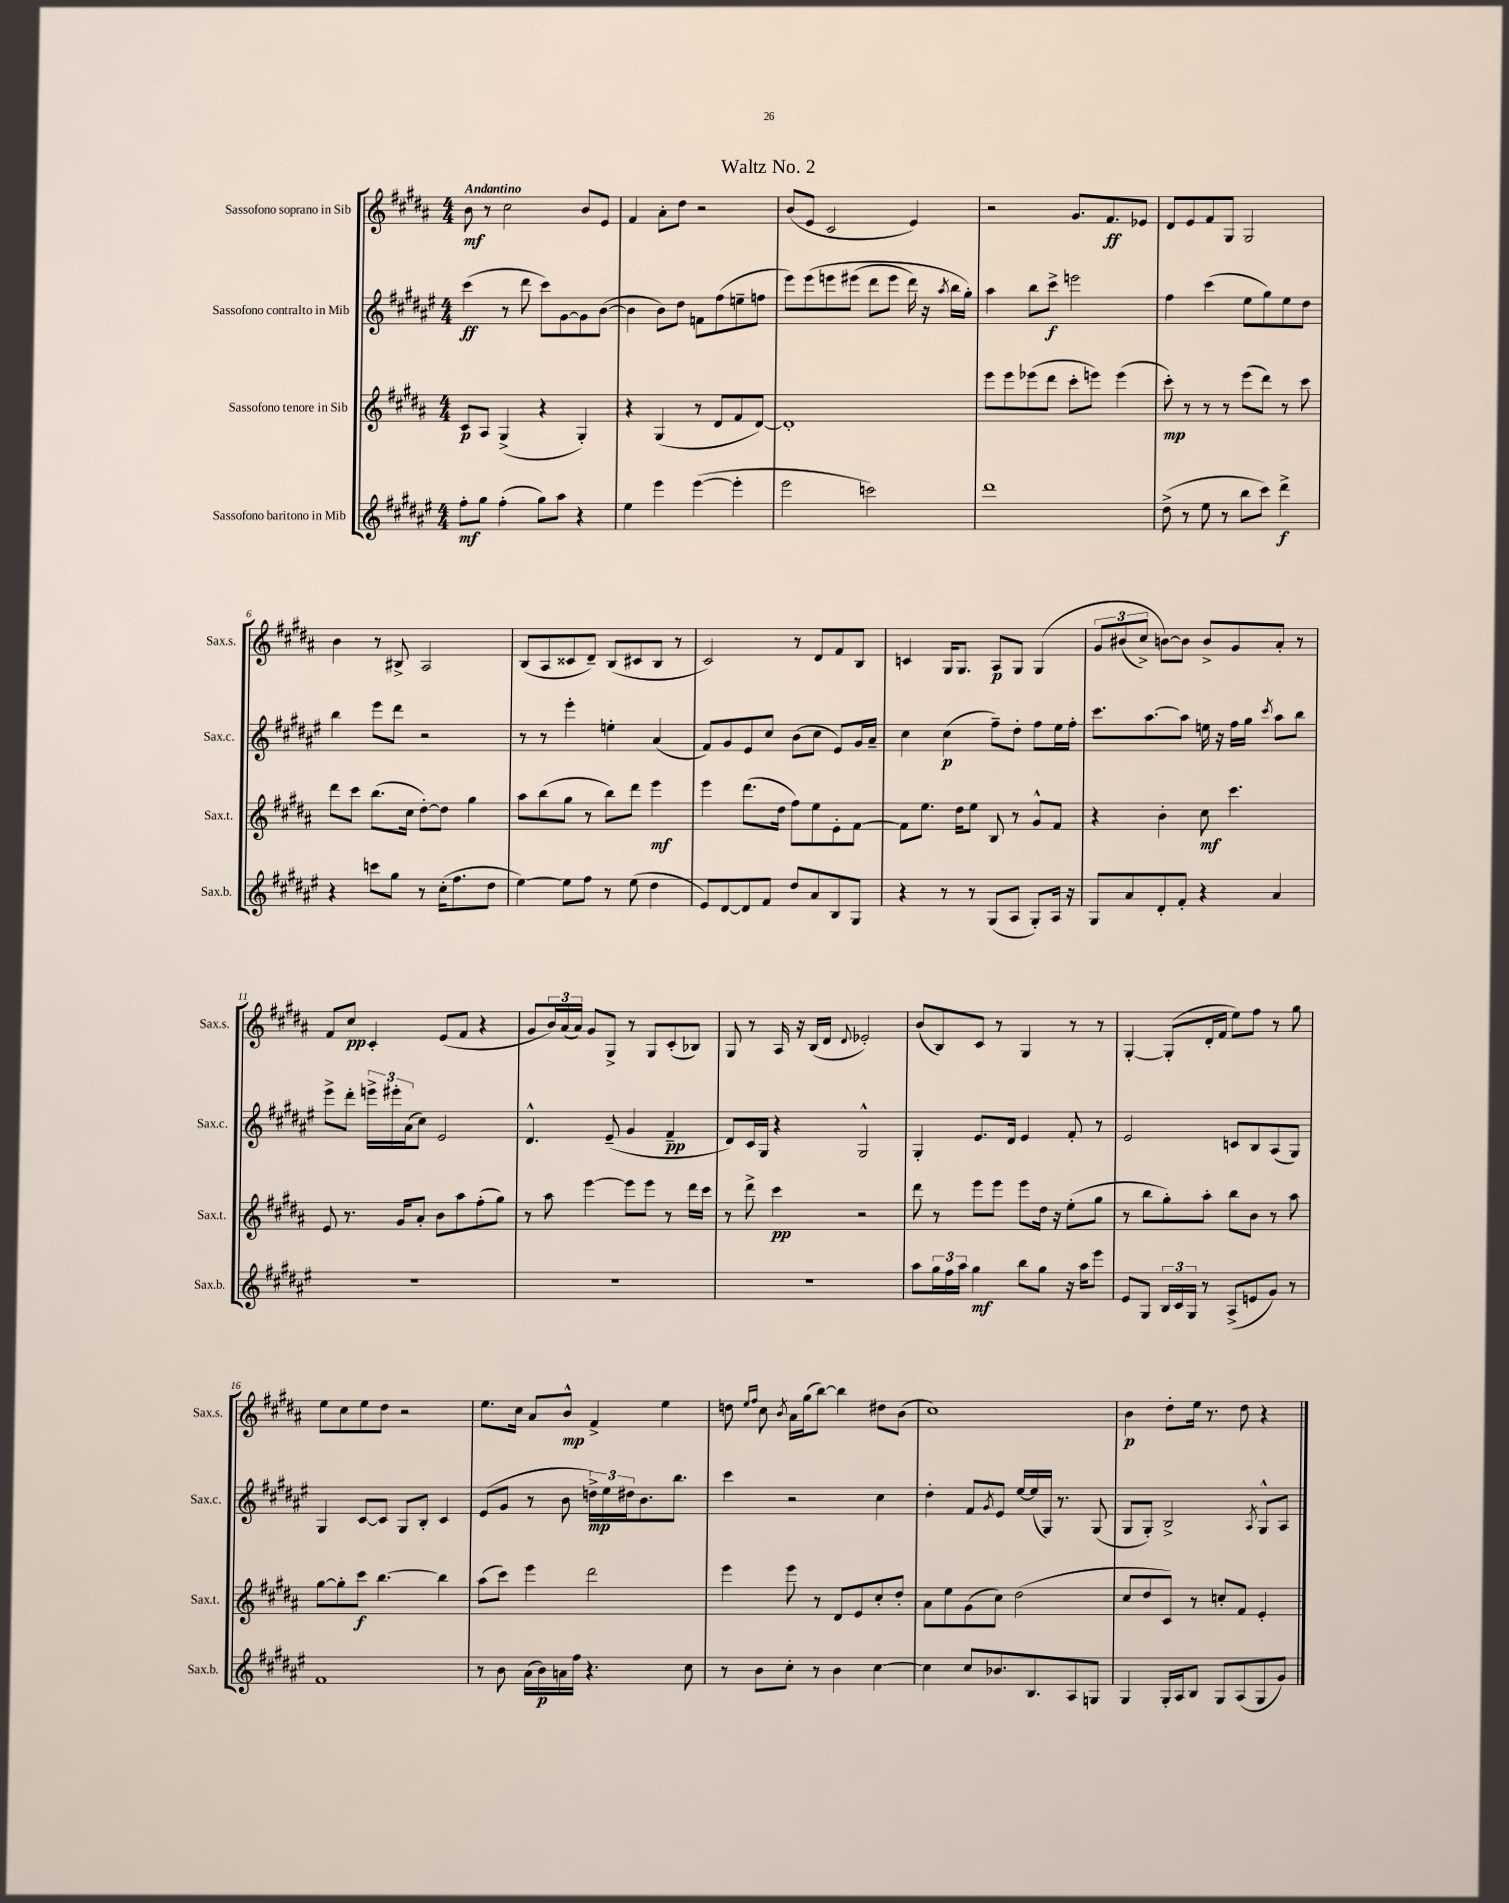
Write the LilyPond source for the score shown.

\header { title = "Waltz No. 2" }
<<
\new StaffGroup <<
\new Staff = "s0" \with { instrumentName = "Sassofono soprano in Sib" shortInstrumentName = "Sax.s." } {
    \clef treble \key b \major \numericTimeSignature \time 4/4 \tempo "Andantino"
    b'8\mf r8 cis''2 b'8 e'8 |
    fis'4 ais'8-. dis''8 r2 |
    b'8( e'8 cis'2 e'4) |
    r2 gis'8. fis'8.\ff ees'8 |
    dis'8 e'8 fis'8 gis8 gis2 |
    b'4 r8 bis8-> ais2 |
    b8( ais8 cisis'8 dis'8--) b8( cis'8 b8 r8 |
    cis'2) r8 dis'8 fis'8 b8 |
    c'4 gis16 gis8. ais8\p gis8 gis4\( |
    \tuplet 3/2 { gis'8 bis'8( cis''8->) } b'8~\) b'8 b'8-> gis'8 ais'8-. r8 |
    fis'8 cis''8\pp cis'4-. e'8( fis'8 r4 |
    gis'8 \tuplet 3/2 { b'16) ais'16( ais'16) } gis'8 gis8-> r8 gis8 cis'8-.( bes8) |
    gis8 r8 ais16 r16 b16( dis'16 \appoggiatura { dis'8 } ees'2-.) |
    b'8( b8) cis'8 r8 gis4 r8 r8 |
    gis4~-. gis8-.( dis'16-. fis'16 e''8) fis''8 r8 gis''8 |
    e''8 cis''8 e''8 dis''8 r2 |
    e''8. cis''16 ais'8 b'8-^\mp fis'4-> e''4 |
    d''8 \grace { e''16 fis''16 } cis''8 \acciaccatura { b'8 } ais'16 gis''16( b''8~) b''4 dis''8 b'8( |
    cis''1) |
    b'4\p dis''8-. e''16 r8. dis''8 r4 \bar "|." |
}
\new Staff = "s1" \with { instrumentName = "Sassofono contralto in Mib" shortInstrumentName = "Sax.c." } {
    \clef treble \key fis \major \numericTimeSignature \time 4/4
    cis'''4\ff( r8 dis'''8 cis'''8) gis'8~ gis'8 b'8~( |
    b'4 b'8) dis''8 f'8 fis''8( e''8-- f''8 |
    eis'''8) eis'''8\( e'''8 eis'''8( dis'''8 eis'''8 dis'''16) r16 \acciaccatura { ais''8 } b''16 gis''16-.\) |
    ais''4 b''8 cis'''8->\f e'''2 |
    fis''4 cis'''4( eis''8 gis''8) eis''8 dis''8 |
    b''4 eis'''8 dis'''8 r2 |
    r8 r8 eis'''4-. e''4-. ais'4( |
    fis'8) gis'8 eis'8 cis''8 b'8( cis''8 eis'8) gis'16 ais'16-- |
    cis''4 cis''4\p( fis''8--) dis''8-. fis''8 eis''16 fis''16-. |
    cis'''8. ais''8.~ ais''8 e''16 r16 fis''16 gis''16 \acciaccatura { cis'''8 } ais''8 b''8 |
    eis'''8-> dis'''8-. \tuplet 3/2 { e'''16-> eis'''16-. ais'16( } cis''8) eis'2 |
    dis'4.-^ eis'8--( gis'4 fis'4--\pp |
    dis'8) cis'16 gis16 r4 gis2-^ |
    gis4-. eis'8. dis'16 eis'4 fis'8-. r8 |
    eis'2 c'8 b8 ais8( gis8) |
    gis4 cis'8~ cis'8 gis8 b8-. cis'4 |
    eis'8( gis'8 r8 b'8 \tuplet 3/2 { d''16->\mp) eis''16 dis''16 } b'8. b''8. |
    cis'''4 r2 cis''4 |
    dis''4-. fis'8 \acciaccatura { gis'8 } eis'8 eis''16~ eis''16( gis16) r8. gis8( |
    gis8 gis8-.) b2-> \acciaccatura { ais8 } gis8-^ ais8 \bar "|." |
}
\new Staff = "s2" \with { instrumentName = "Sassofono tenore in Sib" shortInstrumentName = "Sax.t." } {
    \clef treble \key b \major \numericTimeSignature \time 4/4
    cis'8\p ais8 gis4->( r4 gis4-.) |
    r4 gis4( r8 dis'8 fis'8 dis'8~) |
    dis'1-. |
    e'''8 e'''8 ees'''8( dis'''8 cis'''8-. e'''8) e'''4( |
    cis'''8-.\mp) r8 r8 r8 e'''8( dis'''8) r8 cis'''8 |
    dis'''8 cis'''8 b''8.( cis''16 dis''8~-.) dis''8 gis''4 |
    ais''8 b''8( gis''8 r8 b''8) dis'''8 e'''4\mf |
    e'''4 dis'''8.( dis''16 fis''8) e''8 e'8-. fis'8~ |
    fis'8 e''8. dis''16 e''8 b8 r8 gis'8-^ fis'8 |
    r4 b'4-. cis''8\mf cis'''4. |
    e'8 r8. gis'16 ais'8-. b'8 ais''8 fis''8-.( gis''8) |
    r8 ais''8 e'''4~ e'''8 e'''8 r8 dis'''16 cis'''16 |
    r8 dis'''8-> cis'''4\pp r2 |
    dis'''8 r8 e'''8 e'''8 e'''8 dis''16 r16 e''8-.( gis''8 |
    r8 b''8 gis''8-.) ais''8-. b''8 b'8 r8 ais''8 |
    gis''8~ gis''8-. cis'''8\f b''4.~ b''4 |
    ais''8( cis'''8) e'''4 dis'''2 |
    e'''4 e'''8 r8 dis'8 e'8 cis''8-. dis''8-. |
    ais'8 e''8 gis'8( cis''8) dis''2( |
    cis''8 dis''8 cis'8) r8 c''8-. fis'8 e'4-. \bar "|." |
}
\new Staff = "s3" \with { instrumentName = "Sassofono baritono in Mib" shortInstrumentName = "Sax.b." } {
    \clef treble \key fis \major \numericTimeSignature \time 4/4
    fis''8-.\mf gis''8 fis''4-.( gis''8) ais''8 r4 |
    eis''4 eis'''4 eis'''4~( eis'''4-. |
    eis'''2 c'''2) |
    dis'''1 |
    dis''8->( r8 eis''8 r8 b''8 cis'''8) dis'''4->\f |
    r4 c'''8 gis''8 r8 cis''16-.( fis''8. dis''8 |
    eis''4~) eis''8 fis''8 r8 eis''8( dis''4 |
    eis'8) dis'8~ dis'8 fis'8 dis''8 ais'8 b8 gis8 |
    r4 r8 r8 gis8( ais8 gis8-.) ais16 r16 |
    gis8 ais'8 dis'8-. fis'8-. r4 ais'4 |
    R1 |
    R1 |
    R1 |
    ais''8 \tuplet 3/2 { gis''16 fis''16 ais''16 } gis''4\mf b''8 gis''8 r16 ais''16 eis'''8 |
    eis'8 gis8 \tuplet 3/2 { b16 cis'16 gis16 } r8 ais8->( e'8 gis'8) r8 |
    fis'1 |
    r8 b'8 ais'16( b'16\p) a'16 fis''16 r4. cis''8 |
    r8 b'8 cis''8-. r8 b'4 cis''4~ |
    cis''4 cis''8 bes'8. b8. ais8 g8 |
    gis4 gis16-. ais16 b8 gis8 ais8( gis8 gis'8) \bar "|." |
}
>>
>>
